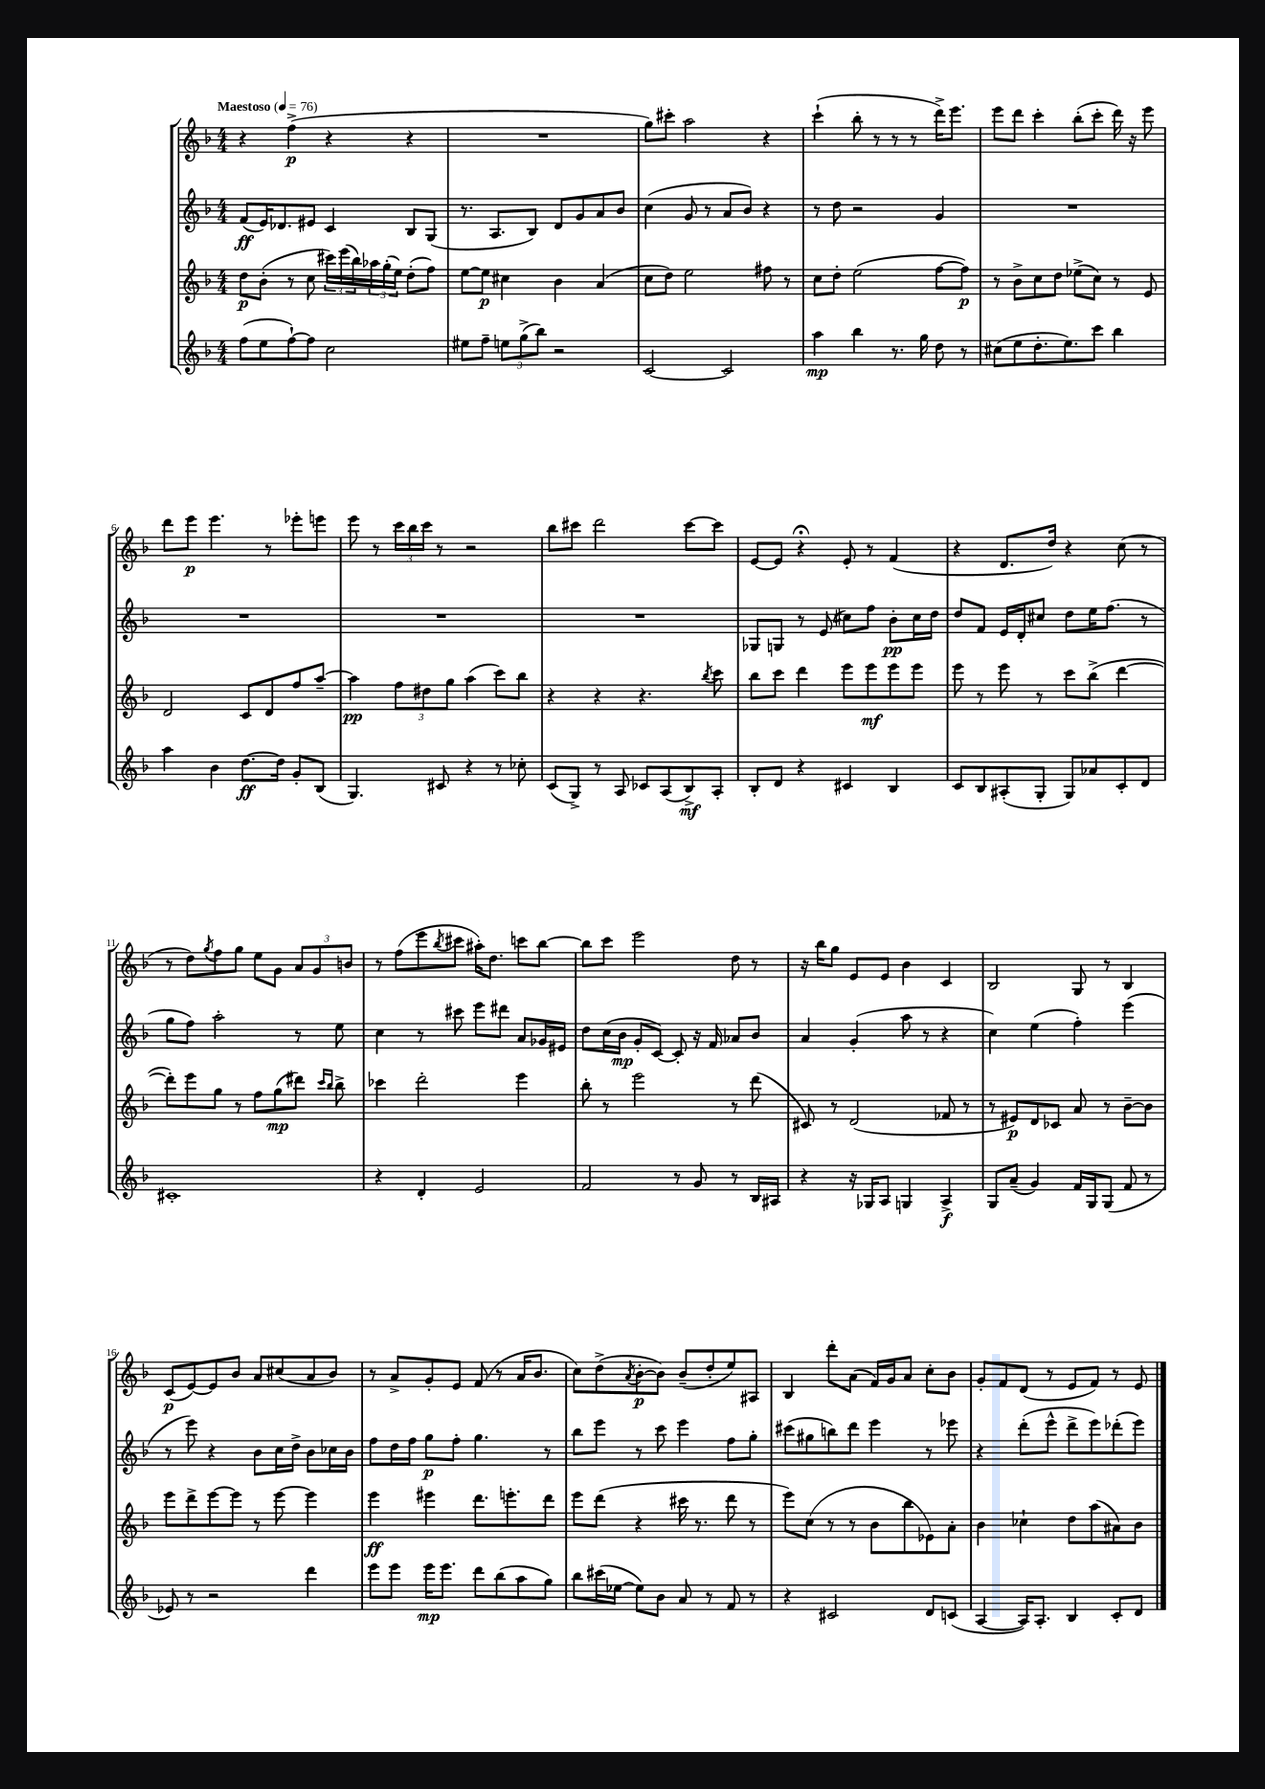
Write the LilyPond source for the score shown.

<<
\new StaffGroup <<
\new Staff = "s0" {
    \clef treble \key f \major \numericTimeSignature \time 4/4 \tempo "Maestoso" 4 = 76
    r4 f''4->\p( r4 r4 |
    R1 |
    g''8) cis'''8-. a''2 r4 |
    c'''4-!( bes''8-. r8 r8 r8 d'''16->) e'''8. |
    e'''8 d'''8 c'''4-. bes''8-.( c'''8-. d'''16) r16 e'''8 |
    d'''8 e'''8\p e'''4. r8 ees'''8-. e'''8 |
    e'''8 r8 \tuplet 3/2 { c'''16 bes''16 c'''16 } r8 r2 |
    bes''8 cis'''8 d'''2 cis'''8~ cis'''8 |
    e'8~ e'8 r4\fermata e'8-. r8 f'4( |
    r4 d'8. d''16) r4 c''8( r8 |
    r8 d''8) \acciaccatura { g''8 } f''8 g''8 e''8 g'8 \tuplet 3/2 { a'8 g'8 b'8 } |
    r8 f''8( e'''8 \acciaccatura { bes''8 } cis'''8 ais''16-.) d''8. c'''8 bes''8~ |
    bes''8 c'''8 e'''2 d''8 r8 |
    r16 bes''16 g''8 e'8 e'8 bes'4 c'4 |
    bes2 g8 r8 bes4 |
    c'8\p( e'8~) e'8 bes'8 a'8 cis''8( a'8 bes'8) |
    r8 a'8-> g'8-. e'8 f'8( r8 a'16 bes'8. |
    c''8) d''8->( \acciaccatura { a'8 } bes'8~-.\p bes'8) bes'8--( d''8-. e''8) ais8 |
    bes4 d'''8-. a'8( f'16) g'16 a'8 c''8-. bes'8 |
    g'8-. f'8 d'8( r8 e'8 f'8) r8 e'8 \bar "|." |
}
\new Staff = "s1" {
    \clef treble \key f \major \numericTimeSignature \time 4/4
    f'8\ff( e'16) des'8. eis'8 c'4 bes8 g8( |
    r8. a8. bes8) d'8 g'8 a'8 bes'8 |
    c''4( g'8 r8 a'8 bes'8) r4 |
    r8 d''8 r2 g'4 |
    R1 |
    R1 |
    R1 |
    R1 |
    ges8 g8 r8 e'8( cis''8) f''8 bes'8-.\pp cis''16 d''16 |
    d''8 f'8 e'16 d'16-. cis''8 d''8 e''16 f''8.( r8 |
    g''8 f''8) a''2-. r8 e''8 |
    c''4 r8 cis'''8 e'''8 dis'''8 a'8 ges'16 eis'16 |
    d''8 c''16( bes'16\mp g'8-. c'8~) c'8-. r16 f'16 aes'8 bes'8 |
    a'4 g'4-.( a''8 r8 r4 |
    c''4) e''4( f''4-.) e'''4( |
    r8 e'''8) r4 bes'8 c''16 d''16-> bes'8 ces''16 bes'16 |
    f''8 d''16 f''16 g''8\p f''8-. g''4. r8 |
    bes''8 e'''8 r8 c'''8 e'''4 f''8 g''8-. |
    cis'''8( gis''8 b''8) d'''8 e'''4 r8 ees'''8 |
    r4 d'''8-.( e'''8-^ d'''8-> e'''8) des'''8-.( e'''8) \bar "|." |
}
\new Staff = "s2" {
    \clef treble \key f \major \numericTimeSignature \time 4/4
    d''8\p bes'8-.( r8 c''8 \tuplet 3/2 { cis'''16) e'''16( bes''16) } \tuplet 3/2 { aes''16 g''16-.( e''16) } d''8-.( f''8) |
    e''8~ e''8\p cis''4 bes'4 a'4( |
    c''8 d''8) e''2 fis''8 r8 |
    c''8 d''8-. e''2( f''8~ f''8\p) |
    r8 bes'8-> c''8 d''8 ees''8->( c''8) r8 e'8 |
    d'2 c'8 d'8 f''8 a''8~-- |
    a''4\pp \tuplet 3/2 { f''8 dis''8 g''8 } a''4( c'''8) bes''8 |
    r4 r4 r4. \acciaccatura { bes''8 } c'''8 |
    bes''8 c'''8 d'''4 e'''8 e'''8\mf e'''8 e'''8 |
    e'''8 r8 e'''8 r8 c'''8 bes''8->( d'''4~ |
    d'''8-.) e'''8 g''8 r8 f''8 g''8\mp( dis'''8) \grace { c'''16 bes''16 } bes''8-> |
    ces'''4 d'''2-. e'''4 |
    bes''8-. r8 e'''2 r8 d'''8( |
    cis'8) r8 d'2( fes'8 r8 |
    r8 eis'8\p) d'8 ces'8 a'8 r8 bes'8~-- bes'8 |
    e'''8 d'''8-> e'''8~ e'''8 r8 e'''8~ e'''4 |
    e'''4\ff eis'''4 d'''8. e'''8.-. d'''8 |
    e'''8 d'''8( r4 cis'''16 r8. d'''8 r8 |
    e'''8) c''8( r8 r8 bes'8 bes''8 ees'8) a'8-. |
    bes'4 ces''4-! d''8 a''8( ais'8) bes'8 \bar "|." |
}
\new Staff = "s3" {
    \clef treble \key f \major \numericTimeSignature \time 4/4
    f''8( e''8 f''8~-!) f''8 c''2 |
    eis''8 f''8-- \tuplet 3/2 { e''8 g''8->( bes''8) } r2 |
    c'2~ c'2 |
    a''4\mp bes''4 r8. g''16 d''8 r8 |
    cis''8( e''8 d''8.-. e''8.) c'''8 bes''4 |
    a''4 bes'4 d''8.~\ff d''16 g'8-. bes8( |
    g4.) cis'8 r4 r8 ces''8-. |
    c'8( g8->) r8 a8 ces'8 a8( bes8->\mf) a8-. |
    bes8-. d'8 r4 cis'4 bes4 |
    c'8 bes8 ais8-.( g8-. g8) aes'8 c'8-. d'8 |
    cis'1-. |
    r4 d'4-. e'2 |
    f'2 r8 g'8 r8 bes16 ais16 |
    r4 r16 ges16 a8 g4 a4->\f |
    g8 a'8--( g'4) f'16 g16 g8( f'8 r8 |
    ees'8) r8 r2 d'''4 |
    e'''8 e'''8 e'''16\mp e'''8. d'''8 bes''8( a''8 g''8) |
    bes''8 cis'''16( ees''16~ ees''8) bes'8 a'8 r8 f'8 r8 |
    r4 cis'2 d'8 c'8( |
    a4~ a16) a8.-. bes4 c'8-. d'8 \bar "|." |
}
>>
>>
